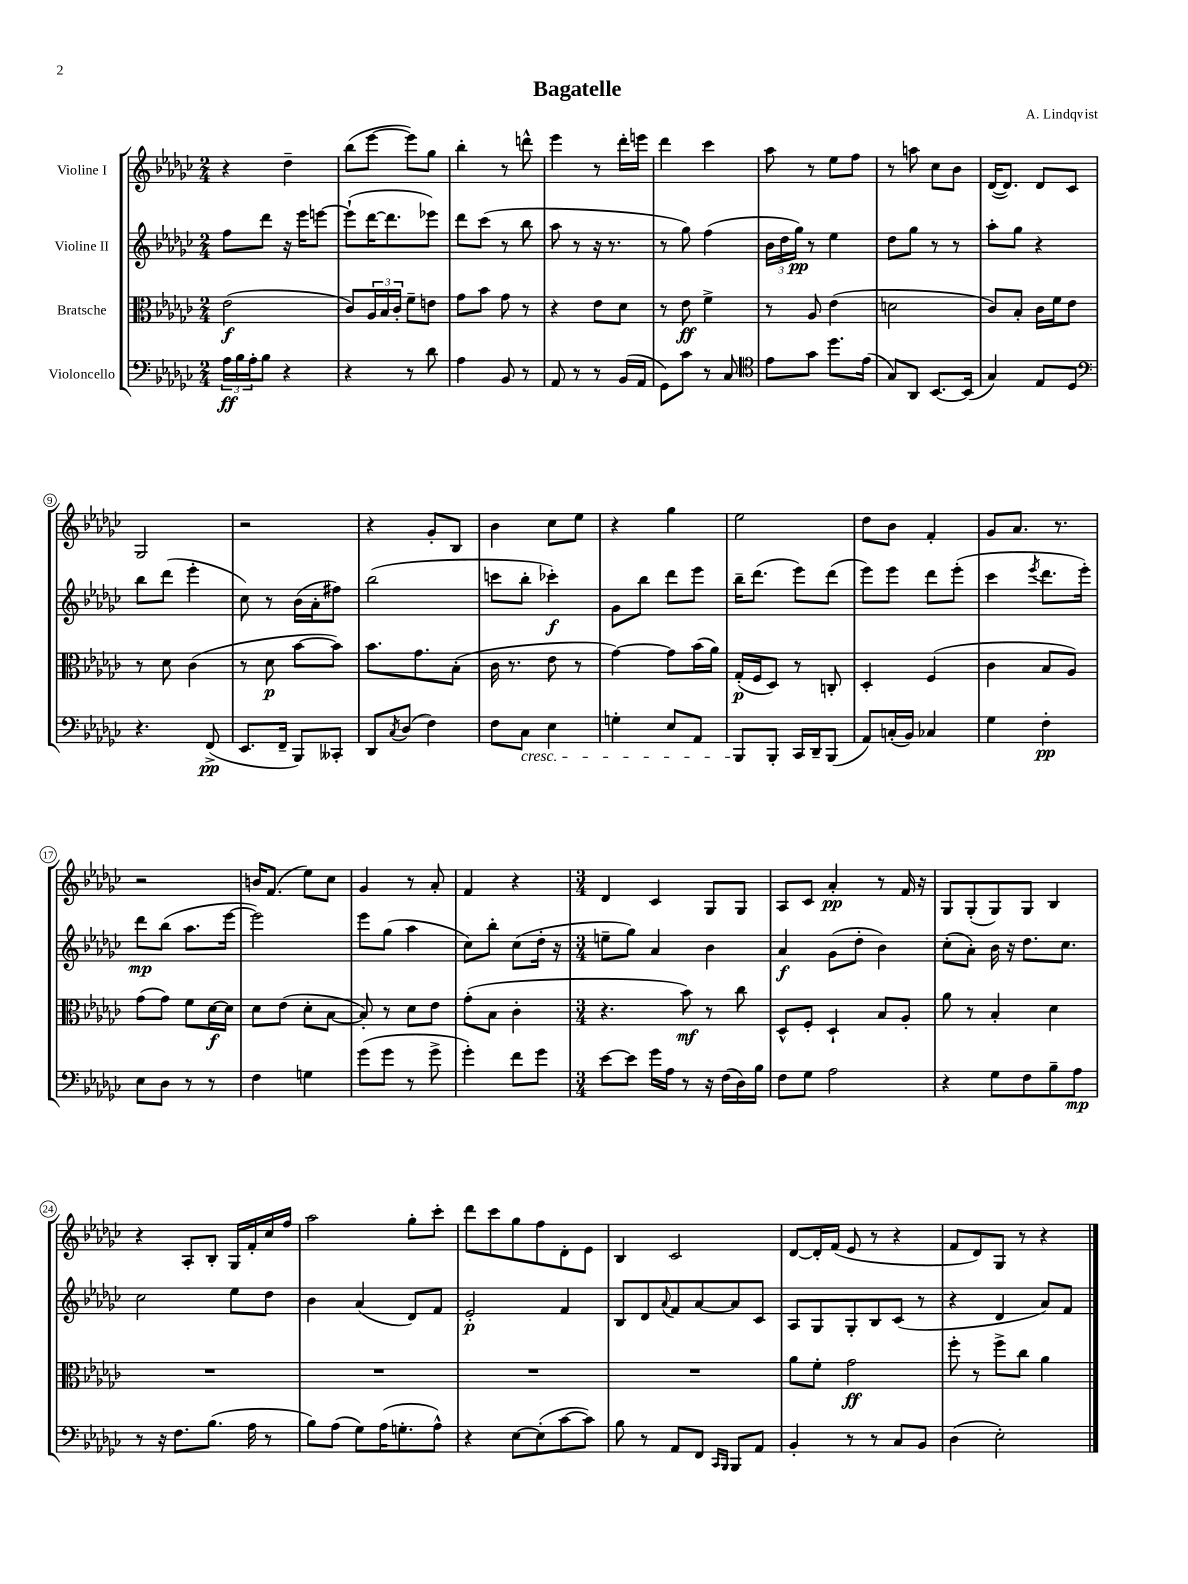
\header { title = "Bagatelle" composer = "A. Lindqvist" }
<<
\new StaffGroup <<
\new Staff = "s0" \with { instrumentName = "Violine I" } {
    \clef treble \key ges \major \numericTimeSignature \time 2/4
    r4 des''4-- |
    bes''8( ees'''8~ ees'''8) ges''8 |
    bes''4-. r8 d'''8-^ |
    ees'''4 r8 des'''16-. e'''16 |
    des'''4 ces'''4 |
    aes''8 r8 ees''8 f''8 |
    r8 a''8 ces''8 bes'8 |
    des'16~( des'8.) des'8 ces'8 |
    ges2 |
    r2 |
    r4 ges'8-. bes8 |
    bes'4 ces''8 ees''8 |
    r4 ges''4 |
    ees''2 |
    des''8 bes'8 f'4-. |
    ges'8 aes'8. r8. |
    r2 |
    b'16 f'8.( ees''8) ces''8 |
    ges'4 r8 aes'8-. |
    f'4 r4 |
    \numericTimeSignature \time 3/4 des'4 ces'4 ges8 ges8 |
    aes8 ces'8 aes'4-.\pp r8 f'16 r16 |
    ges8 ges8-.( ges8) ges8 bes4 |
    r4 aes8-. bes8-. ges16 f'16-. ces''16 f''16 |
    aes''2 ges''8-. ces'''8-. |
    des'''8 ces'''8 ges''8 f''8 des'8-. ees'8 |
    bes4 ces'2 |
    des'8~ des'16-. f'16( ees'8 r8 r4 |
    f'8 des'8) ges8 r8 r4 \bar "|." |
}
\new Staff = "s1" \with { instrumentName = "Violine II" } {
    \clef treble \key ges \major \numericTimeSignature \time 2/4
    f''8 des'''8 r16 ees'''16 e'''8~ |
    e'''8-!( des'''16~ des'''8. ees'''8) |
    des'''8 ces'''8( r8 bes''8 |
    aes''8 r8 r16 r8. |
    r8 ges''8) f''4( |
    \tuplet 3/2 { bes'16 des''16 ges''16\pp) } r8 ees''4 |
    des''8 ges''8 r8 r8 |
    aes''8-. ges''8 r4 |
    bes''8 des'''8( ees'''4-. |
    ces''8) r8 bes'16( aes'16-. fis''8) |
    bes''2( |
    c'''8 bes''8-. ces'''4-.\f) |
    ges'8 bes''8 des'''8 ees'''8 |
    bes''16-- des'''8.( ees'''8) des'''8( |
    ees'''8) ees'''8 des'''8 ees'''8-.( |
    ces'''4 \acciaccatura { ees'''8 } des'''8. ees'''16-.) |
    des'''8\mp bes''8( aes''8. ees'''16~ |
    ees'''2) |
    ees'''8 ges''8( aes''4 |
    ces''8) bes''8-. ces''8( des''16-. r16 |
    \numericTimeSignature \time 3/4 e''8-- ges''8) aes'4 bes'4 |
    aes'4\f ges'8( des''8-. bes'4) |
    ces''8-.( aes'8-.) bes'16 r16 des''8. ces''8. |
    ces''2 ees''8 des''8 |
    bes'4 aes'4( des'8) f'8 |
    ees'2-.\p f'4 |
    bes8 des'8 \appoggiatura { aes'8 } f'8 aes'8~ aes'8 ces'8 |
    aes8 ges8 ges8-. bes8 ces'8( r8 |
    r4 des'4 aes'8) f'8 \bar "|." |
}
\new Staff = "s2" \with { instrumentName = "Bratsche" } {
    \clef alto \key ges \major \numericTimeSignature \time 2/4
    ees'2\f( |
    ces'8) \tuplet 3/2 { aes16 bes16 ces'16-. } f'8-- e'8 |
    ges'8 bes'8 ges'8 r8 |
    r4 ees'8 des'8 |
    r8 ees'8\ff f'4-> |
    r8 aes8 ees'4( |
    d'2 |
    ces'8) bes8-. ces'16 f'16 ees'8 |
    r8 des'8 ces'4( |
    r8 des'8\p bes'8~ bes'8) |
    bes'8. ges'8. bes8-.( |
    ces'16 r8. ees'8 r8 |
    ges'4~) ges'8 bes'16( aes'16) |
    ges16-.\p( f16 des8) r8 c8-. |
    des4-. f4( |
    ces'4 bes8 aes8) |
    ges'8( ges'8) f'8 des'16~\f des'16 |
    des'8 ees'8( des'8-. bes8~ |
    bes8-.) r8 des'8 ees'8 |
    ges'8-.( bes8 ces'4-. |
    \numericTimeSignature \time 3/4 r4. bes'8\mf) r8 ces''8 |
    des8-^ f8-. des4-! bes8 aes8-. |
    aes'8 r8 bes4-. des'4 |
    R2. |
    R2. |
    R2. |
    R2. |
    aes'8 f'8-. ges'2\ff |
    f''8-. r8 f''8-> ces''8 aes'4 \bar "|." |
}
\new Staff = "s3" \with { instrumentName = "Violoncello" } {
    \clef bass \key ges \major \numericTimeSignature \time 2/4
    \tuplet 3/2 { aes16\ff bes16 aes16-. } bes8 r4 |
    r4 r8 des'8 |
    aes4 bes,8 r8 |
    aes,8 r8 r8 bes,16( aes,16 |
    ges,8) ces'8 r8 ces8 |
    \clef tenor ees'8 ges'8 des''8. ees'16( |
    ges8) aes,8 bes,8.~ bes,16( |
    ges4) ees8 des8 |
    \clef bass r4. f,8->\pp( |
    ees,8. f,16-- bes,,8) ceses,8-. |
    des,8 \acciaccatura { ces8 } des8( f4) |
    f8 ces8\cresc ees4 |
    g4-. ees8 aes,8 |
    bes,,8\! bes,,8-. ces,16 des,16-- bes,,8( |
    aes,8) c16-.( bes,16) ces4 |
    ges4 f4-.\pp |
    ees8 des8 r8 r8 |
    f4 g4 |
    ges'8( ges'8 r8 ges'8-> |
    ges'4-.) f'8 ges'8 |
    \numericTimeSignature \time 3/4 ees'8~ ees'8 ges'16 aes16 r8 r16 f16( des16) bes16 |
    f8 ges8 aes2 |
    r4 ges8 f8 bes8-- aes8\mp |
    r8 r16 f8. bes8.( aes16 r8 |
    bes8) aes8( ges8) aes16( g8.-. aes8-^) |
    r4 ees8~ ees8-.( ces'8~ ces'8) |
    bes8 r8 aes,8 f,8 \grace { ces,16 bes,,16 } bes,,8 aes,8 |
    bes,4-. r8 r8 ces8 bes,8 |
    des4( ees2-.) \bar "|." |
}
>>
>>
\layout { \context { \Score \override BarNumber.stencil = #(make-stencil-circler 0.1 0.3 ly:text-interface::print) } }
